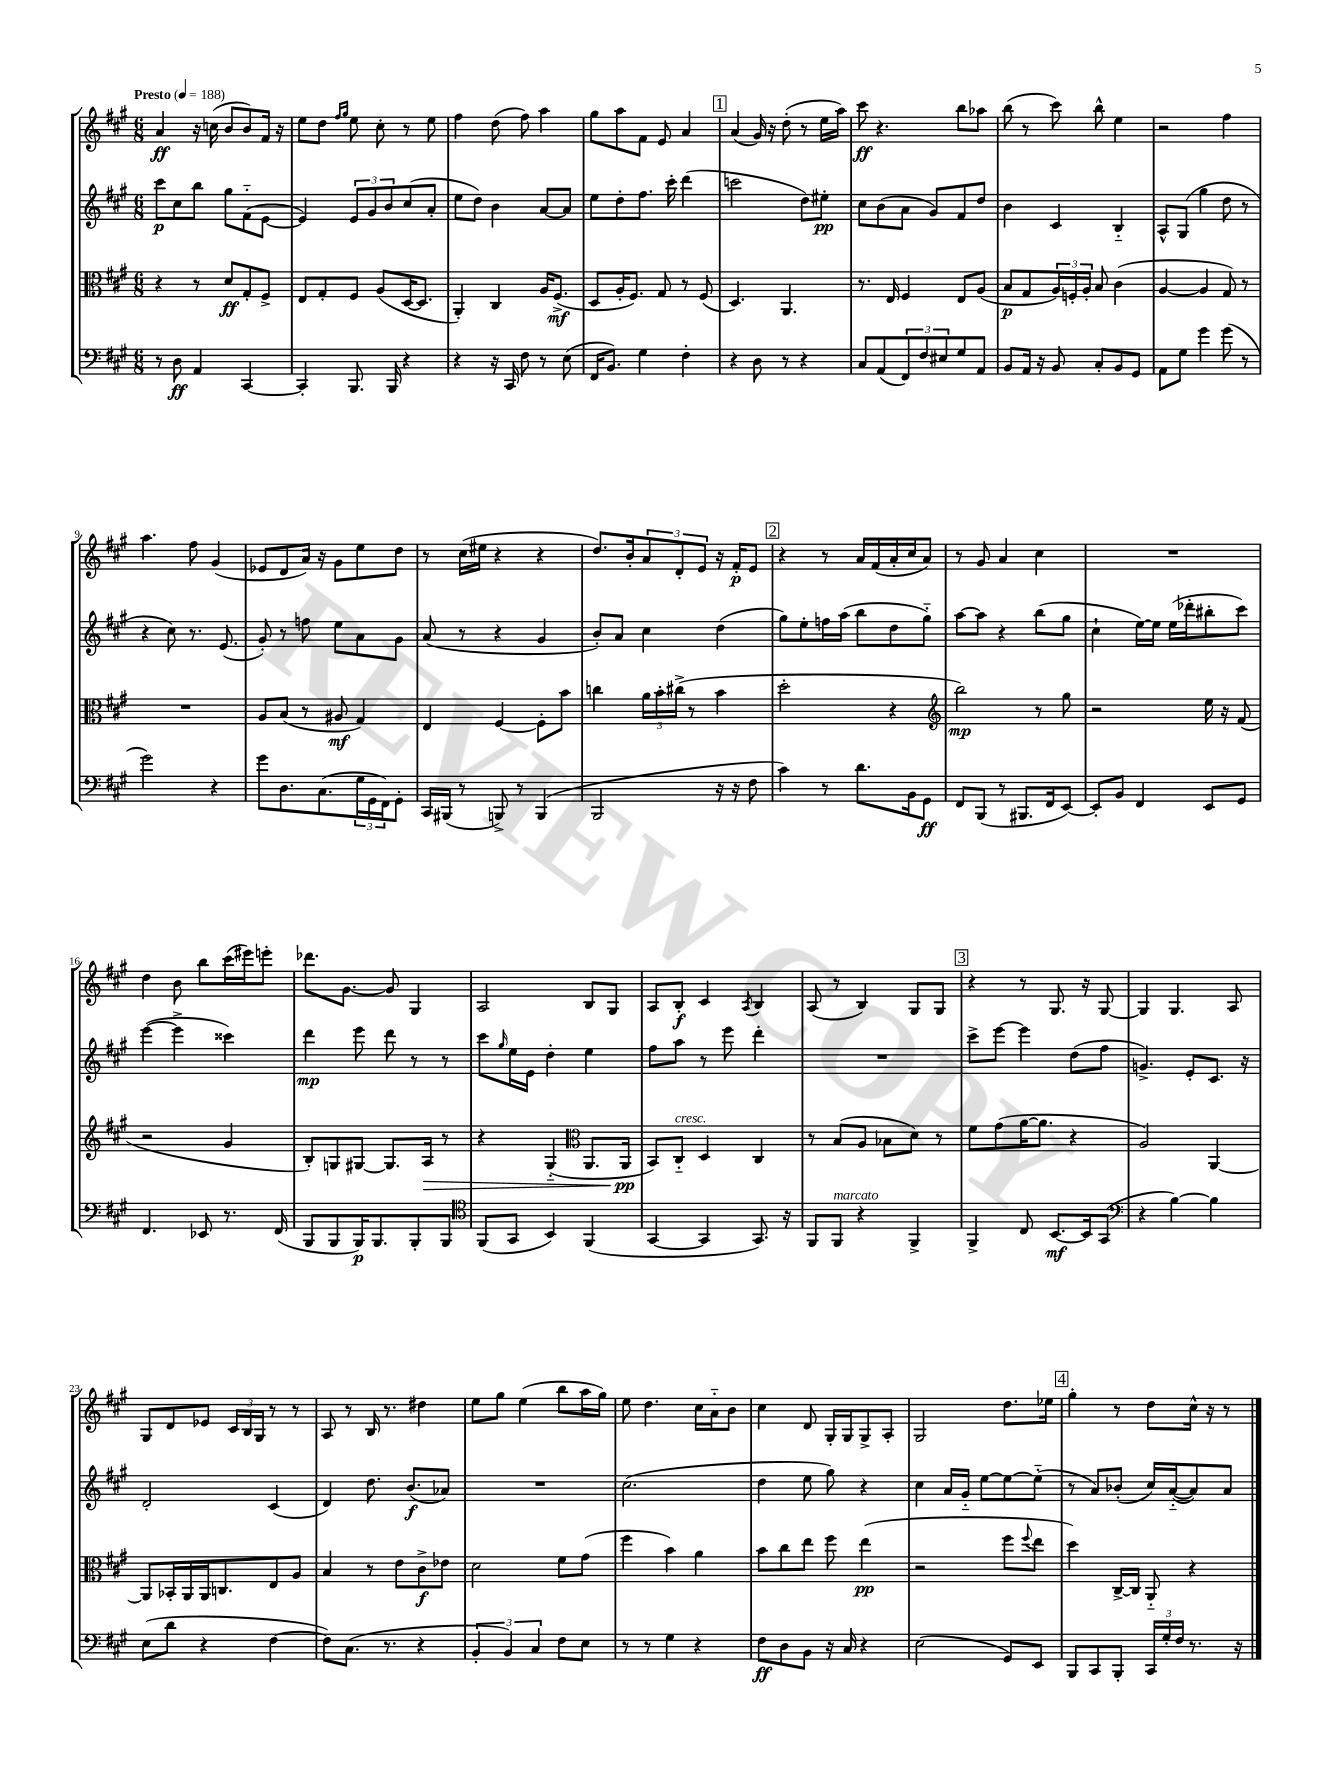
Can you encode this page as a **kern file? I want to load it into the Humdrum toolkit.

**kern	**kern	**kern	**kern
*staff4	*staff3	*staff2	*staff1
*clefF4	*clefC3	*clefG2	*clefG2
*k[f#c#g#]	*k[f#c#g#]	*k[f#c#g#]	*k[f#c#g#]
*M6/8	*M6/8	*M6/8	*M6/8
*MM188	*MM188	*MM188	*MM188
8r	4r	8ccc#\L	4a/
8D\	.	8cc#\	.
4AA/	8r	8bb\J	16r
.	.	.	(16cc\
.	8d/L	8gg#\L	8b/L
[4CC#/	8G#'/	(8f#'~\	8b/)
.	8F#^/J	[8e\J	16f#/Jk
.	.	.	16r
=	=	=	=
4CC#'/]	8E/L	4e/])	8ee\L
.	8G#'/	.	8dd\J
.	.	.	16qqff#/LL
.	.	.	16qqgg#/JJ
8.BBB/	8F#/J	12e/L	8ee\
.	.	12g#/	.
.	(8A/L	.	8cc#'\
.	.	12b/	.
16BBB/	.	.	.
4r	[16D/K	(8cc#/	8r
.	8.D/]J	.	.
.	.	8a'/J	8ee\
=	=	=	=
4r	4AA'/)	8ee\L	4ff#\
.	.	8dd\J)	.
16r	4C#/	4b\	(8dd\
16CC#/	.	.	.
8F#\	.	.	8ff#\)
8r	16A/LK	[8a/L	4aa\
.	(8.F#^/J	.	.
(8E\	.	8a/]J	.
=	=	=	=
16FF#/LK	8D/L	8ee\L	8gg#\L
8.BB/J)	.	.	.
.	16A'/K	8dd'\	8aa\
.	8.F#/J)	.	.
4G#\	.	8.ff#\J	8f#\J
.	8G#/	.	8e/
.	.	16ccc#'\	.
4F#'\	8r	(4ddd\	4a/
.	(8F#/	.	.
=	=	=	=
4r	4.D/)	2ccc\	(4a/
8D\	.	.	16g#/)
.	.	.	16r
8r	4.AA/	.	(8dd'\
4r	.	8dd\L)	8r
.	.	8ee#'\J	16ee\LL
.	.	.	16aa\JJ)
=	=	=	=
8C#/L	8.r	8cc#\L	8ccc#\
(8AA/	.	(8b\	4.r
.	16E/	.	.
12FF#/)	4F#/	8a\J	.
12F#/	.	.	.
.	.	8g#/L)	.
12E#/	.	.	.
8G#/	8E/L	8f#/	8bb\L
8AA/J	(8A/J	8dd/J	8aa-\J
=	=	=	=
8BB/L	8B/L	4b\	(8bb\
16AA/Jk	8G#/	.	8r
16r	.	.	.
8BB/	24A/L)	4c#/	8ccc#\)
.	24F'/	.	.
.	24A'/JJ	.	.
8C#'/L	8B/	.	8bb^^\
8BB/	(4c#\	4B'~/	4ee\
8GG#/J	.	.	.
=	=	=	=
8AA\L	[4A/	8A^^/L	2r
8G#\J	.	(8G#/J	.
4g#\	4A/]	4gg#\	.
(8g#\	8G#/)	8dd\	4ff#\
8r	8r	8r	.
=	=	=	=
2g#\)	2.r	4r	4.aa\
.	.	8cc#\)	.
.	.	8.r	8ff#\
4r	.	.	(4g#/
.	.	(8.e/	.
=	=	=	=
8g#\L	8A/L	8g#'/)	8e-/L
8.D\	(8B/J	8r	8d/
.	8r	8ff\	16a/Jk)
(8.C#\	.	.	16r
.	8A#/	8ee\L	8g#\L
24G#\L	4G#/)	8a\	8ee\
24GG#\	.	.	.
24FF#\J)	.	.	.
8GG#'\J	.	8g#\J	8dd\J
=	=	=	=
16CC#/LL	4E/	(8a/	8r
(16BBB#/JJ	.	.	.
8r	.	8r	(16cc#\LL
.	.	.	16ee#\JJ
8BBB^/)	[4F#/	4r	4r
8r	.	.	.
(4BBB/	8F#'\]L	4g#/	4r
.	8b\J	.	.
=	=	=	=
2BBB/	4cc\	8b'/L)	8.dd/L)
.	.	8a/J	.
.	.	.	16b'/k
.	24a\LL	4cc#\	12a/
.	24b'\	.	.
.	(24cc#^\JJ	.	12d'/
.	8r	.	.
.	.	.	12e/J
16r	4b\	(4dd\	16r
16r	.	.	16f#'/LK
8F#\	.	.	8e/J
=	=	=	=
4c#\)	2dd'\	8gg#\L)	4r
.	.	8ee'\	.
8r	.	16ff\L	8r
.	.	(16aa\JJ	.
8.d\L	.	8bb\L	16a/LL
.	.	.	(16f#/
.	4r	8dd\	16a'/
16BB\k	.	.	16cc#/J
8GG#\J	.	8gg#'~\J)	8a/J)
=	=	=	=
*	*clefG2	*	*
8FF#/L	2bb\)	[8aa\L	8r
(8BBB/J	.	8aa\]J	8g#/
8r	.	4r	4a/
8.BBB#/L	.	.	.
.	8r	(8bb\L	4cc#\
16FF#/k	.	.	.
[8EE/J)	8gg#\	8gg#\J	.
=	=	=	=
8EE'/]L	2r	4cc#`\	2.r
8BB/J	.	.	.
4FF#/	.	[16ee\LL)	.
.	.	16ee\]JJ	.
.	.	(16ee\LL	.
.	.	16ddd-'\J	.
8EE/L	16ee\	8bb#'\	.
.	16r	.	.
8GG#/J	(8f#/	8ccc#\J)	.
=	=	=	=
4.FF#/	2r	([4eee\	4dd\
.	.	4eee^\]	8b\
8EE-/	.	.	8bb\L
8.r	4g#/	4ccc##\)	(16ccc#\L
.	.	.	16eee#\J)
.	.	.	8eee'\J
(16FF#/	.	.	.
=	=	=	=
8BBB/L	8B'/L)	4ddd\	8.ddd-\L
8BBB/	8G/	.	.
.	.	.	[8.g#\J
16BBB/K)	[8G#/J	8eee\	.
8.BBB/	.	.	.
.	8.G#/]L	8ddd\	8g#/]
8BBB'/	.	8r	4G#/
.	16A/Jk	.	.
8BBB/J	8r	8r	.
=	=	=	=
*clefC4	*	*	*
(8FF#/L	4r	8ccc#\L	2A/
.	.	16qqgg#/	.
8GG#/J	.	16ee\L	.
.	.	16e\JJ	.
4BB/)	(4G#'~/	4dd'\	.
*	*clefC3	*	*
(4FF#/	8.AA/L	4ee\	8B/L
.	.	.	8G#/J
.	16AA/Jk	.	.
=	=	=	=
[4GG#/	8BB/L)	8ff#\L	8A/L
.	8C#'~/J	8aa\J	8B'/J
4GG#/]	4D/	8r	4c#/
.	.	8eee\	.
.	.	.	8qA/
8.GG#/)	4C#/	4ddd'\	4B/
16r	.	.	.
=	=	=	=
8FF#/L	8r	2.r	(8A/
8FF#/J	(8B/L	.	8r
4r	8A/J	.	4B/)
.	8B-\L	.	.
4FF#^/	8d\J)	.	8G#/L
.	8r	.	8G#/J
=	=	=	=
4FF#^/	8f#\L	8ccc#^\L	4r
.	(8g#\	[8eee\J	.
8C#/	[16a\K	4eee\]	8r
.	8.a\]J	.	.
[8.BB/L	.	.	8.G#/
.	4r	(8dd\L	.
16BB/]k	.	.	16r
(8GG#/J	.	8ff#\J	[8G#/
=	=	=	=
*clefF4	*	*	*
4r	2A/)	4.g^/)	4G#/]
[4B\)	.	.	4.G#/
.	.	8e'/L	.
4B\]	[4AA/	8.c#/J	.
.	.	.	8A/
.	.	16r	.
=	=	=	=
(8E\L	8AA/]L	2d'/	8G#/L
8d\J	16BB-'/L	.	8d/
.	16AA/	.	.
4r	16AA/J	.	8e-/J
.	8.C/	.	.
.	.	.	24c#/LL
.	.	.	24B/
.	.	.	24G#/JJ
[4F#\	8E/	(4c#/	8r
.	8A/J	.	8r
=	=	=	=
8F#\]L)	4B/	4d/)	8A/
(8.C#\J	.	.	8r
.	8r	8.dd\	16B/
8.r	.	.	8.r
.	8e\L	.	.
.	.	(8.b/L	.
4r	8c#^\	.	4dd#\
.	8e-\J	8a-/J)	.
=	=	=	=
6BB'/	2d\	2.r	8ee\L
.	.	.	8gg#\J
6BB/)	.	.	.
.	.	.	(4ee\
6C#/	.	.	.
8F#\L	8f#\L	.	8bb\L
8E\J	(8g#\J	.	16aa\L
.	.	.	16gg#\JJ)
=	=	=	=
8r	4ff#\	(2.cc#\	8ee\
8r	.	.	4.dd\
4G#\	4b\)	.	.
4r	4a\	.	16cc#\LL
.	.	.	16a'~\J
.	.	.	8b\J
=	=	=	=
8F#\L	8b\L	4dd\	4cc#\
8D\	8cc#\	.	.
8BB\J	8ee\J	8ee\	8d/
16r	8ff#\	8gg#\)	16G#'/LL
16C#/	.	.	16G#/J
4r	(4ee\	4r	8G#^/
.	.	.	8A'/J
=	=	=	=
(2E\	2r	4cc#\	2G#/
.	.	16a/LL	.
.	.	16g#'~/JJ	.
.	.	[8ee\L	.
8GG#/L)	8ff#\L	8ee\_	8.dd\L
.	8qqff#/	.	.
8EE/J	8ee\J	(8ee'~\]J	.
.	.	.	16ee-\Jk
=	=	=	=
8BBB/L	4dd\)	8r	4gg#'\
8CC#/	.	8a/L)	.
8BBB'/J	[16C#^/LL	(8b-'/J	8r
.	16C#/]JJ	.	.
24CC#/LL	8AA'~/	16cc#/LL)	8dd\L
24G#'/	.	.	.
.	.	([16a'~/J	.
24F#/JJ	.	.	.
8.r	4r	8a/])	16cc#^^\Jk
.	.	.	16r
.	.	8a/J	8r
16r	.	.	.
==	==	==	==
*-	*-	*-	*-
